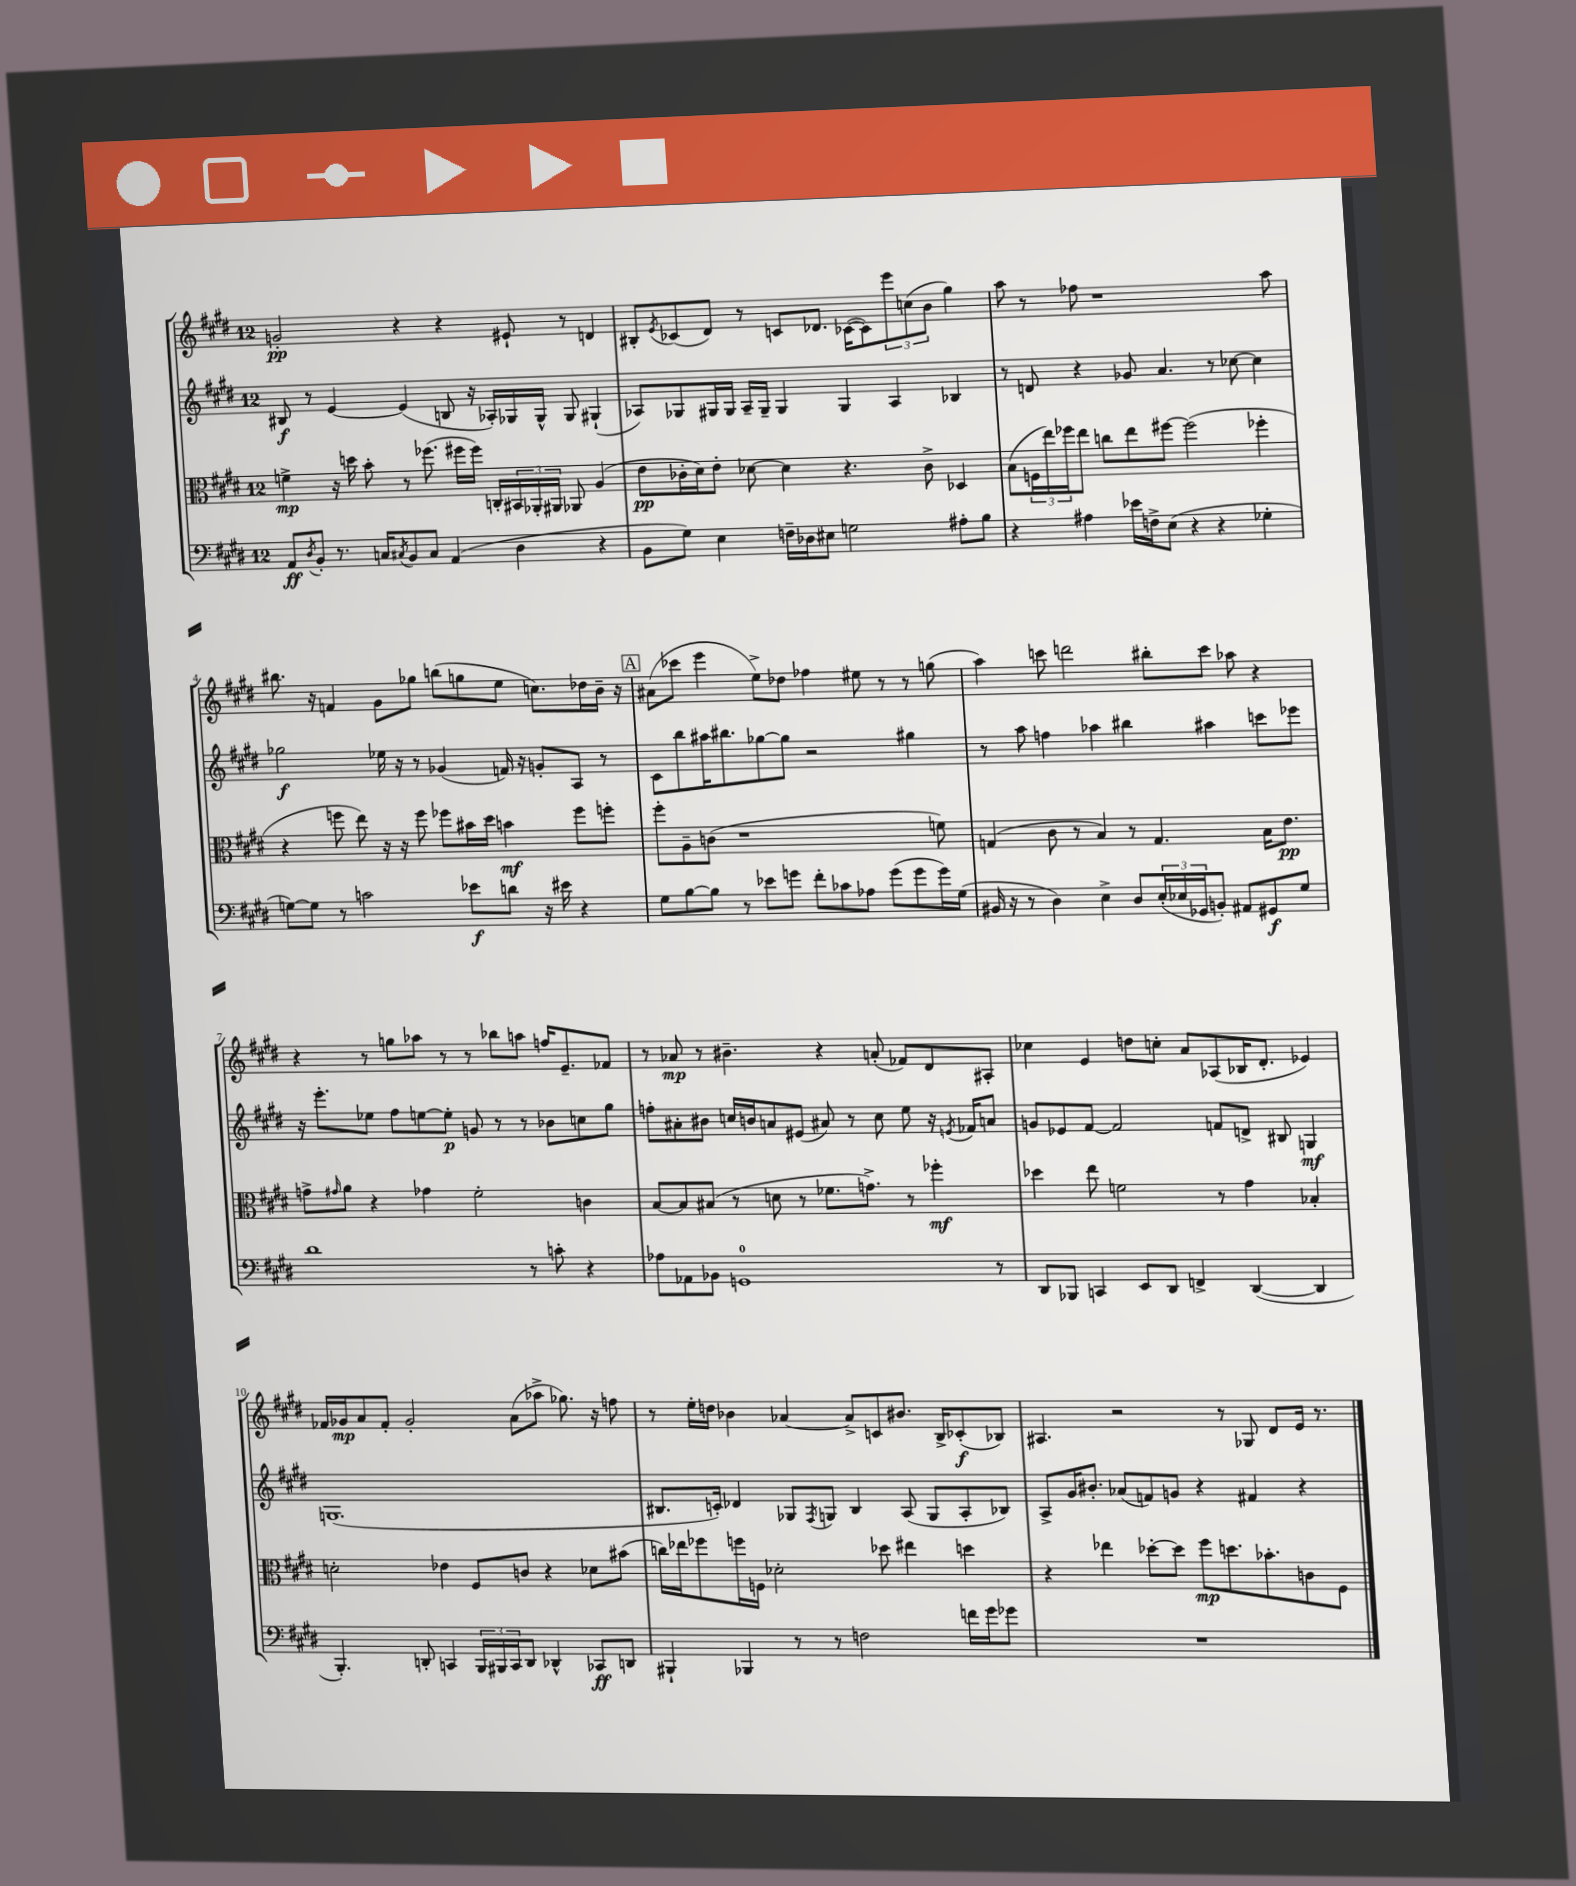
<<
\new StaffGroup <<
\new Staff = "s0" {
    \clef treble \key e \major \once \override Staff.TimeSignature.style = #'single-digit \time 12/8
    g'2-.\pp r4 r4 eis'8-! r8 d'4 |
    bis8-. \acciaccatura { e'8 } ces'8( dis'8) r8 c'8 des'8. ces'16~( ces'8) \tuplet 3/2 { e'''8 c''8( b'8 } gis''4) |
    a''8 r8 fes''8 r1 a''8 |
    bis''8. r16 f'4 gis'8 ges''8 b''8( g''8 e''8 c''8.) des''16 b'16-- r16 |
    \mark \markup { \box "A" } ais'8( ces'''8 e'''4 e''8->) des''8 fes''4 eis''8 r8 r8 g''8( |
    a''4) c'''8 d'''2 bis''8-. c'''8 aes''8 r4 |
    r4 r8 g''8 aes''8 r8 r8 bes''8 a''8 f''16 e'8.-- fes'8 |
    r8 aes'8\mp r8 bis'4.-- r4 a'8-.( fes'8) dis'8 ais8-. |
    ces''4 e'4 d''8 c''8-. a'8 aes8( bes16 dis'8.-. ees'4) |
    fes'16 ges'16\mp a'8 fes'8-. ges'2-. a'8( aes''8-> ges''8.) r16 f''8 |
    r8 e''16-. d''16 bes'4 aes'4~ aes'8-> c'8 bis'8. b16-> ces'8-.\f( bes8) |
    ais4. r2 r8 ges8 dis'8 e'16 r8. \bar "|." |
}
\new Staff = "s1" {
    \clef treble \key e \major \once \override Staff.TimeSignature.style = #'single-digit \time 12/8
    bis8\f r8 e'4~ e'4( b8 r16 aes16-.) ges16 ges16-^ ges8 gis4-!( |
    aes8) ges8 gis16 gis16 aes16-- gis16-- gis4 gis4 aes4 bes4 |
    r8 d'8 r4 ges'8 a'4. r8 ces''8~ ces''4 |
    ges''2\f ees''16 r16 r8 ges'4( f'16) r16 g'8-. a8 r8 |
    \mark \markup { \box "A" } cis'8 b''8 ais''16 bis''8. ges''8~ ges''8 r2 gis''4 |
    r8 a''8 f''4 aes''4 bis''4 ais''4 c'''8 ees'''8 |
    r16 e'''8.-. ees''8 fis''8 e''8~ e''8-.\p g'8 r8 r8 bes'8 c''8 gis''8 |
    f''8-. ais'8-. bis'8 c''16 b'16 a'8 eis'8( ais'8) r8 c''8 e''8 r16 \acciaccatura { e'8 } fes'16 a'8 |
    g'8 ees'8 fis'8~ fis'2 f'8 d'8-> bis8 g4\mf |
    g1.( |
    bis8. c'16-.) des'4 ges8 \acciaccatura { fis8 } g8 bis4 a8( g8 a8-. bes8) |
    a8-> gis'16 bis'8.-. aes'8( f'8) g'8 r4 fis'4 r4 \bar "|." |
}
\new Staff = "s2" {
    \clef alto \key e \major \once \override Staff.TimeSignature.style = #'single-digit \time 12/8
    f'4->\mp r16 d''16 b'8-. r8 fes''8.( fis''16 fis''16) c16-. \tuplet 3/2 { bis,16 aes,16-. ais,16 } aes,8 a4( |
    e'8\pp ces'16-. dis'16) e'8-. des'8~ des'4 r4. ces'8-> des4 |
    b8( \tuplet 3/2 { f16 e''16) fes''16 } e''8 c''8 e''8 fis''8~ fis''2( fes''4-. |
    r4 f''8 e''8) r16 r16 f''8 fes''8 bis'16 dis''16 b'4\mf fes''8 f''8-. |
    \mark \markup { \box "A" } fis''8-. a8-- c'8( r1 f'8) |
    g4( cis'8 r8 b4) r8 g4. b16 e'8.\pp |
    g'8-> \grace { gis'16 } a'8 r4 ges'4 fis'2-. c'4 |
    b8~ b8 bis8( r8 d'8 r8 fes'8. g'8.->) r8 fes''4-.\mf |
    des''4 e''8 f'2 r8 gis'4 bes4-. |
    d'2-. ees'4 fis8 c'8 r4 des'8 bis'8( |
    c''16) ees''16 fes''8 f''16 f16 des'2-. des''8 eis''4 d''4 |
    r4 ees''4 des''8~-. des''8 fis''8\mp d''8. bes'8.-. c'8 fis8 \bar "|." |
}
\new Staff = "s3" {
    \clef bass \key e \major \once \override Staff.TimeSignature.style = #'single-digit \time 12/8
    a,8\ff \acciaccatura { dis8 } b,8-. r8. c16 \acciaccatura { cis8 } b,8 cis8 a,4( dis4 r4 |
    b,8 gis8) e4 f16-- des16 eis8 g2 ais8-. b8 |
    r4 ais4 ees'16 f16-> e8( r4 r4 ges4-. |
    g8~) g8 r8 c'2 ees'8\f d'8 r16 eis'16 r4 |
    \mark \markup { \box "A" } gis8 b8~ b8 r8 ees'8 g'8 fis'8-. ces'8 aes8 g'8( g'8 g'16) gis16( |
    bis,16 r16 r8 dis4) e4-> dis8 \tuplet 3/2 { e16-.( ees16 ges,16 } b,8-.) ais,8 gis,8\f gis8 |
    dis'1 r8 c'8-. r4 |
    aes8 aes,8 bes,8 g,1-0 r8 |
    dis,8 bes,,8 c,4 e,8 dis,8 f,4-> dis,4~( dis,4 |
    b,,4.-.) d,8-. c,4 \tuplet 3/2 { b,,16 bis,,16 c,16 } d,8 des,4-^ ces,8\ff d,8 |
    bis,,4-! bes,,4 r8 r8 f2 f'16 gis'16 ges'8 |
    R1. \bar "|." |
}
>>
>>
